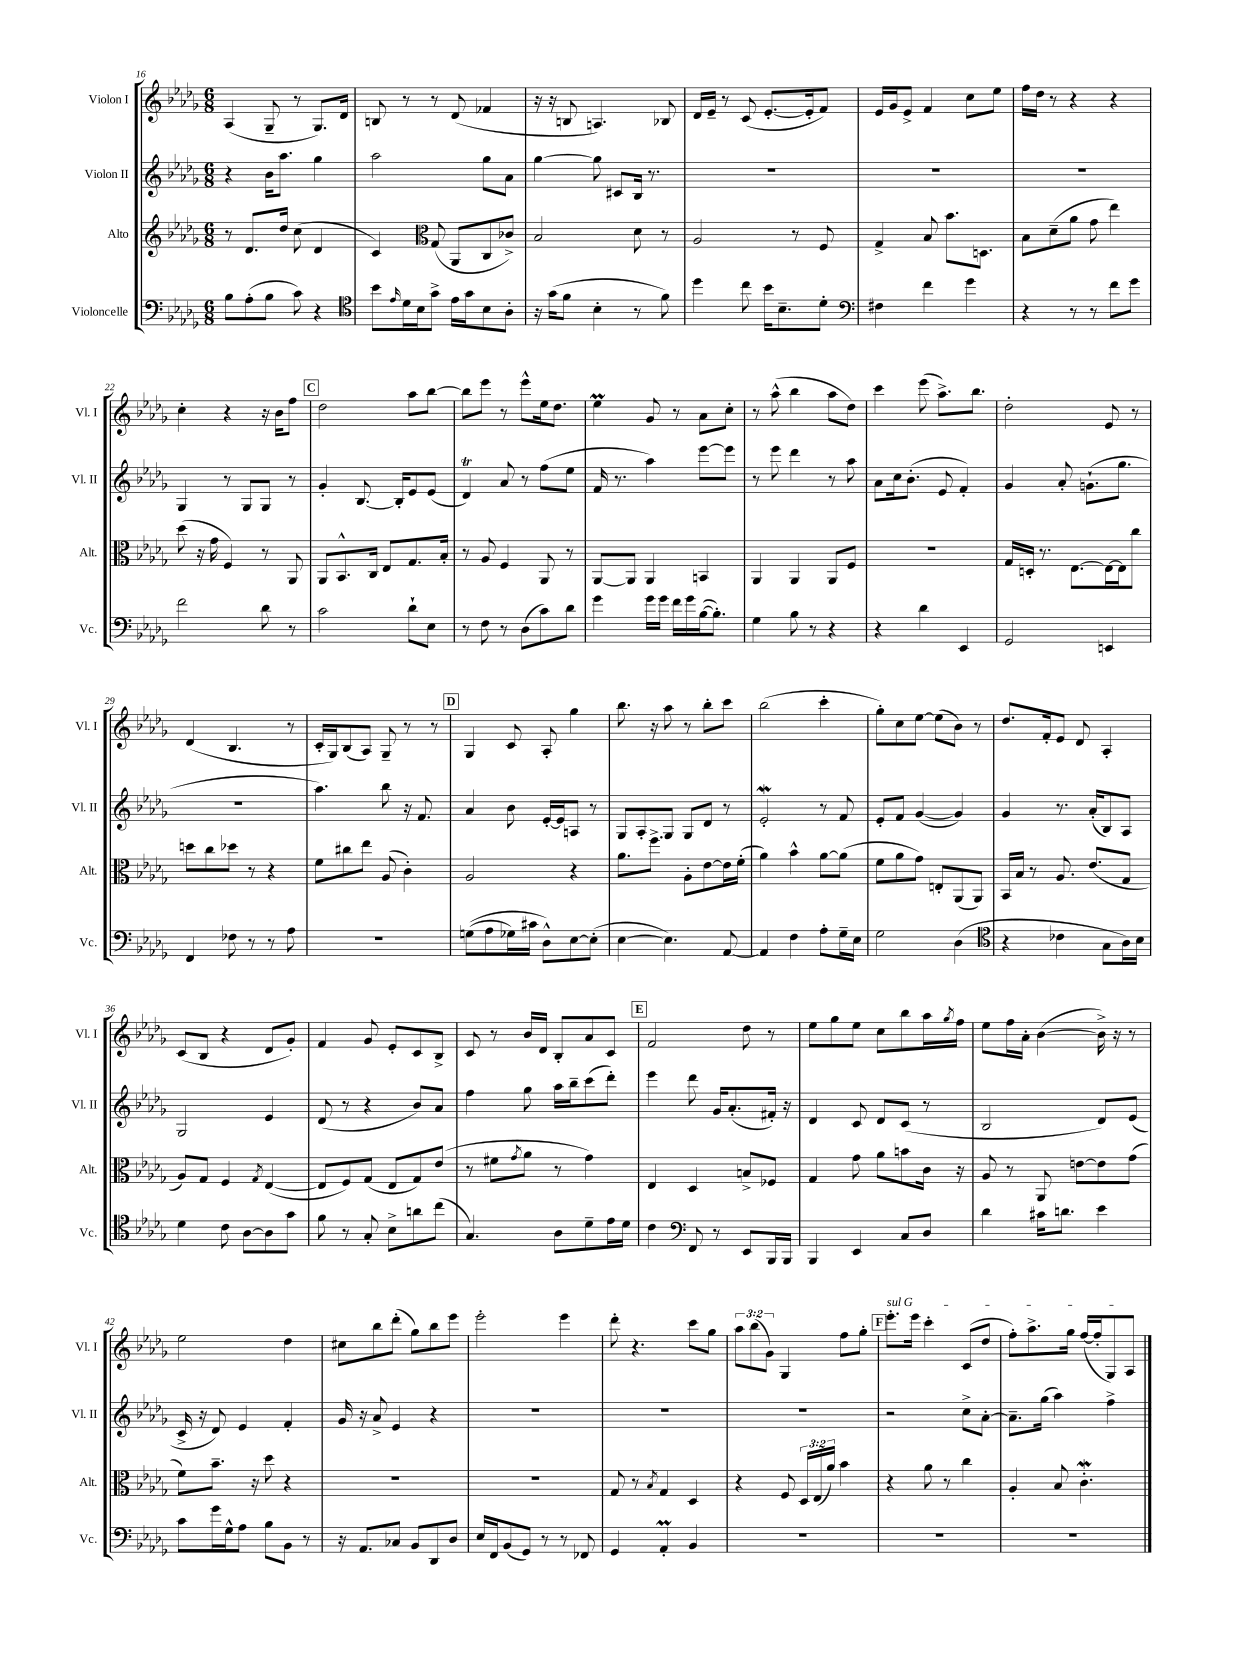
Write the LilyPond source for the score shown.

<<
\new StaffGroup <<
\new Staff = "s0" \with { instrumentName = "Violon I" shortInstrumentName = "Vl. I" } {
    \clef treble \key des \major \numericTimeSignature \time 6/8 \override Staff.TupletNumber.text = #tuplet-number::calc-fraction-text
    aes4( ges8-- r8 ges8.) des'16 |
    b8 r8 r8 des'8( fes'4 |
    r16 r16 b8 a4.) bes8 |
    des'16 ees'16-- r8 c'8( ees'8.~-. ees'16-. f'8) |
    ees'16 ges'16 ees'8-> f'4 c''8 ees''8 |
    f''16 des''16 r8 r4 r4 |
    c''4-. r4 r16 bes'16 f''8 |
    \mark \markup { \box "C" } des''2 aes''8 bes''8~ |
    bes''8 ees'''8 r8 ees'''8-^ ees''16 des''8. |
    ees''4\prall ges'8 r8 aes'8 c''8-. |
    r8 aes''8-^( bes''4 aes''8 des''8) |
    c'''4 ees'''8( aes''8.->) bes''8. |
    des''2-. ees'8 r8 |
    des'4( bes4. r8 |
    c'16-. ges16) bes8( aes8) ges8-- r8 r8 |
    \mark \markup { \box "D" } ges4 c'8 aes8-. ges''4 |
    bes''8. r16 aes''8 r8 bes''8-. c'''8 |
    bes''2( c'''4-. |
    ges''8-.) c''8 ees''8~ ees''8( bes'8) r8 |
    des''8. f'16-. ees'8 des'8 aes4-. |
    c'8( bes8 r4 des'8 ges'8-.) |
    f'4 ges'8 ees'8-. c'8 bes8-> |
    c'8 r8 bes'16 des'16 bes8-. aes'8 c'8 |
    \mark \markup { \box "E" } f'2 des''8 r8 |
    ees''8 ges''8 ees''8 c''8 bes''8 aes''16 \acciaccatura { ges''8 } f''16 |
    ees''8 f''16 aes'16-. bes'4~( bes'16->) r16 r8 |
    ees''2 des''4 |
    cis''8 bes''8 des'''8-.( ges''8) bes''8 ees'''8 |
    ees'''2-. ees'''4 |
    des'''8-. r4. c'''8 ges''8 |
    \tuplet 3/2 { aes''8 bes''8( ges'8) } ges4 f''8 ges''8-. |
    \mark \markup { \box "F" } \once \override TextSpanner.bound-details.left.text = \markup { \italic "sul G" } ees'''8.-.\startTextSpan ees'''16 c'''4-. c'8( des''8 |
    f''8-.) aes''8.-> ges''16 f''16~( f''16-. ges8) aes8\stopTextSpan \bar "|." |
}
\new Staff = "s1" \with { instrumentName = "Violon II" shortInstrumentName = "Vl. II" } {
    \clef treble \key des \major \numericTimeSignature \time 6/8
    r4 bes'16 aes''8. ges''4 |
    aes''2 ges''8 aes'8 |
    ges''4~ ges''8 cis'8 bes16 r8. |
    R2. |
    R2. |
    R2. |
    ges4 r8 ges8 ges8 r8 |
    \mark \markup { \box "C" } ges'4-. bes8.~ bes16-. ees'8 ees'8( |
    des'4\trill) aes'8 r8 f''8( ees''8 |
    f'16 r8. aes''4) ees'''8~ ees'''8 |
    r8 ees'''8 des'''4 r8 aes''8 |
    aes'8 c''16 bes'8.-.( ees'8 f'4-.) |
    ges'4 aes'8-. g'8.-!( ges''8. |
    R2. |
    aes''4.) bes''8 r16 f'8. |
    \mark \markup { \box "D" } aes'4 bes'8 ees'16~-. ees'16 a8 r8 |
    ges8 aes8-. ges8 ges8 des'8 r8 |
    ees'2-.\mordent r8 f'8 |
    ees'8-. f'8 ges'4~( ges'4) |
    ges'4 r8. aes'16-.( bes8) aes8 |
    ges2 ees'4 |
    des'8( r8 r4 bes'8) aes'8 |
    f''4 ges''8 aes''16 bes''16-- c'''8( des'''8-.) |
    \mark \markup { \box "E" } ees'''4 des'''8 ges'16 aes'8.-.( fis'16-.) r16 |
    des'4 c'8 des'8 c'8( r8 |
    bes2 des'8) ees'8( |
    c'16-> r16 des'8) ees'4 f'4-. |
    ges'16 r16 aes'8-> ees'4 r4 |
    R2. |
    R2. |
    R2. |
    \mark \markup { \box "F" } r2 c''8-> aes'8~-. |
    aes'8.-- ges''16( aes''4) f''4-> \bar "|." |
}
\new Staff = "s2" \with { instrumentName = "Alto" shortInstrumentName = "Alt." } {
    \clef treble \key des \major \numericTimeSignature \time 6/8 \override Staff.TupletNumber.text = #tuplet-number::calc-fraction-text
    r8 des'8. des''16 c''8( des'4 |
    c'4) \clef alto ges8( aes,8 c8 ces'8->) |
    bes2 des'8 r8 |
    aes2 r8 f8 |
    ges4-> bes8 bes'8. d8. |
    bes8 des'8--( aes'8 ges'8 ees''4) |
    des''8( r16 ges'16 f4) r8 aes,8 |
    \mark \markup { \box "C" } aes,8 bes,8.-^ c16 ees8 ges8. bes16-. |
    r8 aes8 f4 aes,8 r8 |
    aes,8~ aes,8 aes,4 b,4 |
    aes,4 aes,4 aes,8 f8 |
    R2. |
    ges16 d16-. r8. ees8.~ ees16~ ees16 c''8 |
    d''8 c''8 des''8 r8 r4 |
    f'8 cis''8 ees''8 aes8( c'4-.) |
    \mark \markup { \box "D" } aes2 r4 |
    aes'8. f''8.-> aes8-. ees'8~ ees'16 f'16-.( |
    aes'4) bes'4-^ aes'8~ aes'8( |
    f'8 aes'8 ges'8) e8-. aes,8( aes,8) |
    bes,16 bes16 r8 aes8. ees'8.( ges8 |
    aes8) ges8 f4 \acciaccatura { ges8 } ees4~( |
    ees8 f8) ges8( ees8 ges8) ees'8( |
    r8 fis'8 \acciaccatura { ges'8 } aes'8 r8 ges'4) |
    \mark \markup { \box "E" } ees4 des4 b8-> fes8 |
    ges4 ges'8 aes'8 b'8 c'16 r16 |
    aes8 r8 aes,8 e'8~ e'8 ges'8( |
    f'8) bes'8.-- r16 des''8 r4 |
    R2. |
    R2. |
    ges8 r8 \acciaccatura { bes8 } ges4 des4 |
    r4 f8 \tuplet 3/2 { des16 ees16( aes'16) } bes'4 |
    \mark \markup { \box "F" } r4 aes'8 r8 c''4 |
    aes4-. bes8 c'4.-.\mordent \bar "|." |
}
\new Staff = "s3" \with { instrumentName = "Violoncelle" shortInstrumentName = "Vc." } {
    \clef bass \key des \major \numericTimeSignature \time 6/8
    bes8 aes8-.( bes8 c'8) r4 |
    \clef tenor bes'8 \grace { ees'16 } des'16 bes16 ges'8-> ees'16 ges'16 bes8 aes8-. |
    r16 ges'16( f'8 bes4-. r8 f'8) |
    des''4 c''8 bes'16 bes8.-- des'8-. |
    \clef bass fis4 f'4 ges'4 |
    r4 r8 r8 f'8 ges'8 |
    f'2 des'8 r8 |
    \mark \markup { \box "C" } c'2 des'8-! ees8 |
    r8 f8 r8 des8( c'8) des'8 |
    ges'4 ges'16 ges'16 f'16 ges'16 bes16~( bes8.-.) |
    ges4 bes8 r8 r4 |
    r4 des'4 ees,4 |
    ges,2 e,4 |
    f,4 fes8 r8 r8 aes8 |
    R2. |
    \mark \markup { \box "D" } g8(\( aes8 ges16) cis'16 des8-^\) ees8~ ees8-.( |
    ees4~ ees4.) aes,8~ |
    aes,4 f4 aes8-. ges16-- ees16 |
    ges2 des4( |
    \clef tenor r4 ces'4 ges8 aes16) bes16 |
    des'4 c'8 aes8~ aes8 ges'8 |
    f'8 r8 ges8-. bes8-> a'8 c''8( |
    ges4.) aes8 des'8-- ees'16 des'16 |
    \mark \markup { \box "E" } c'4 \clef bass f,8 r8 ees,8 bes,,16 bes,,16 |
    bes,,4 ees,4 c8 des8 |
    des'4 cis'16 d'8. ees'4 |
    c'8 ges'16 ges16-^ aes8 bes8 bes,8 r8 |
    r16 aes,8. ces8 bes,8 des,8 des8 |
    ees16 f,16 bes,8( ges,8) r8 r8 fes,8 |
    ges,4 aes,4-.\prall bes,4 |
    R2. |
    \mark \markup { \box "F" } R2. |
    R2. \bar "|." |
}
>>
>>
\layout { \context { \Score currentBarNumber = #16 } }
